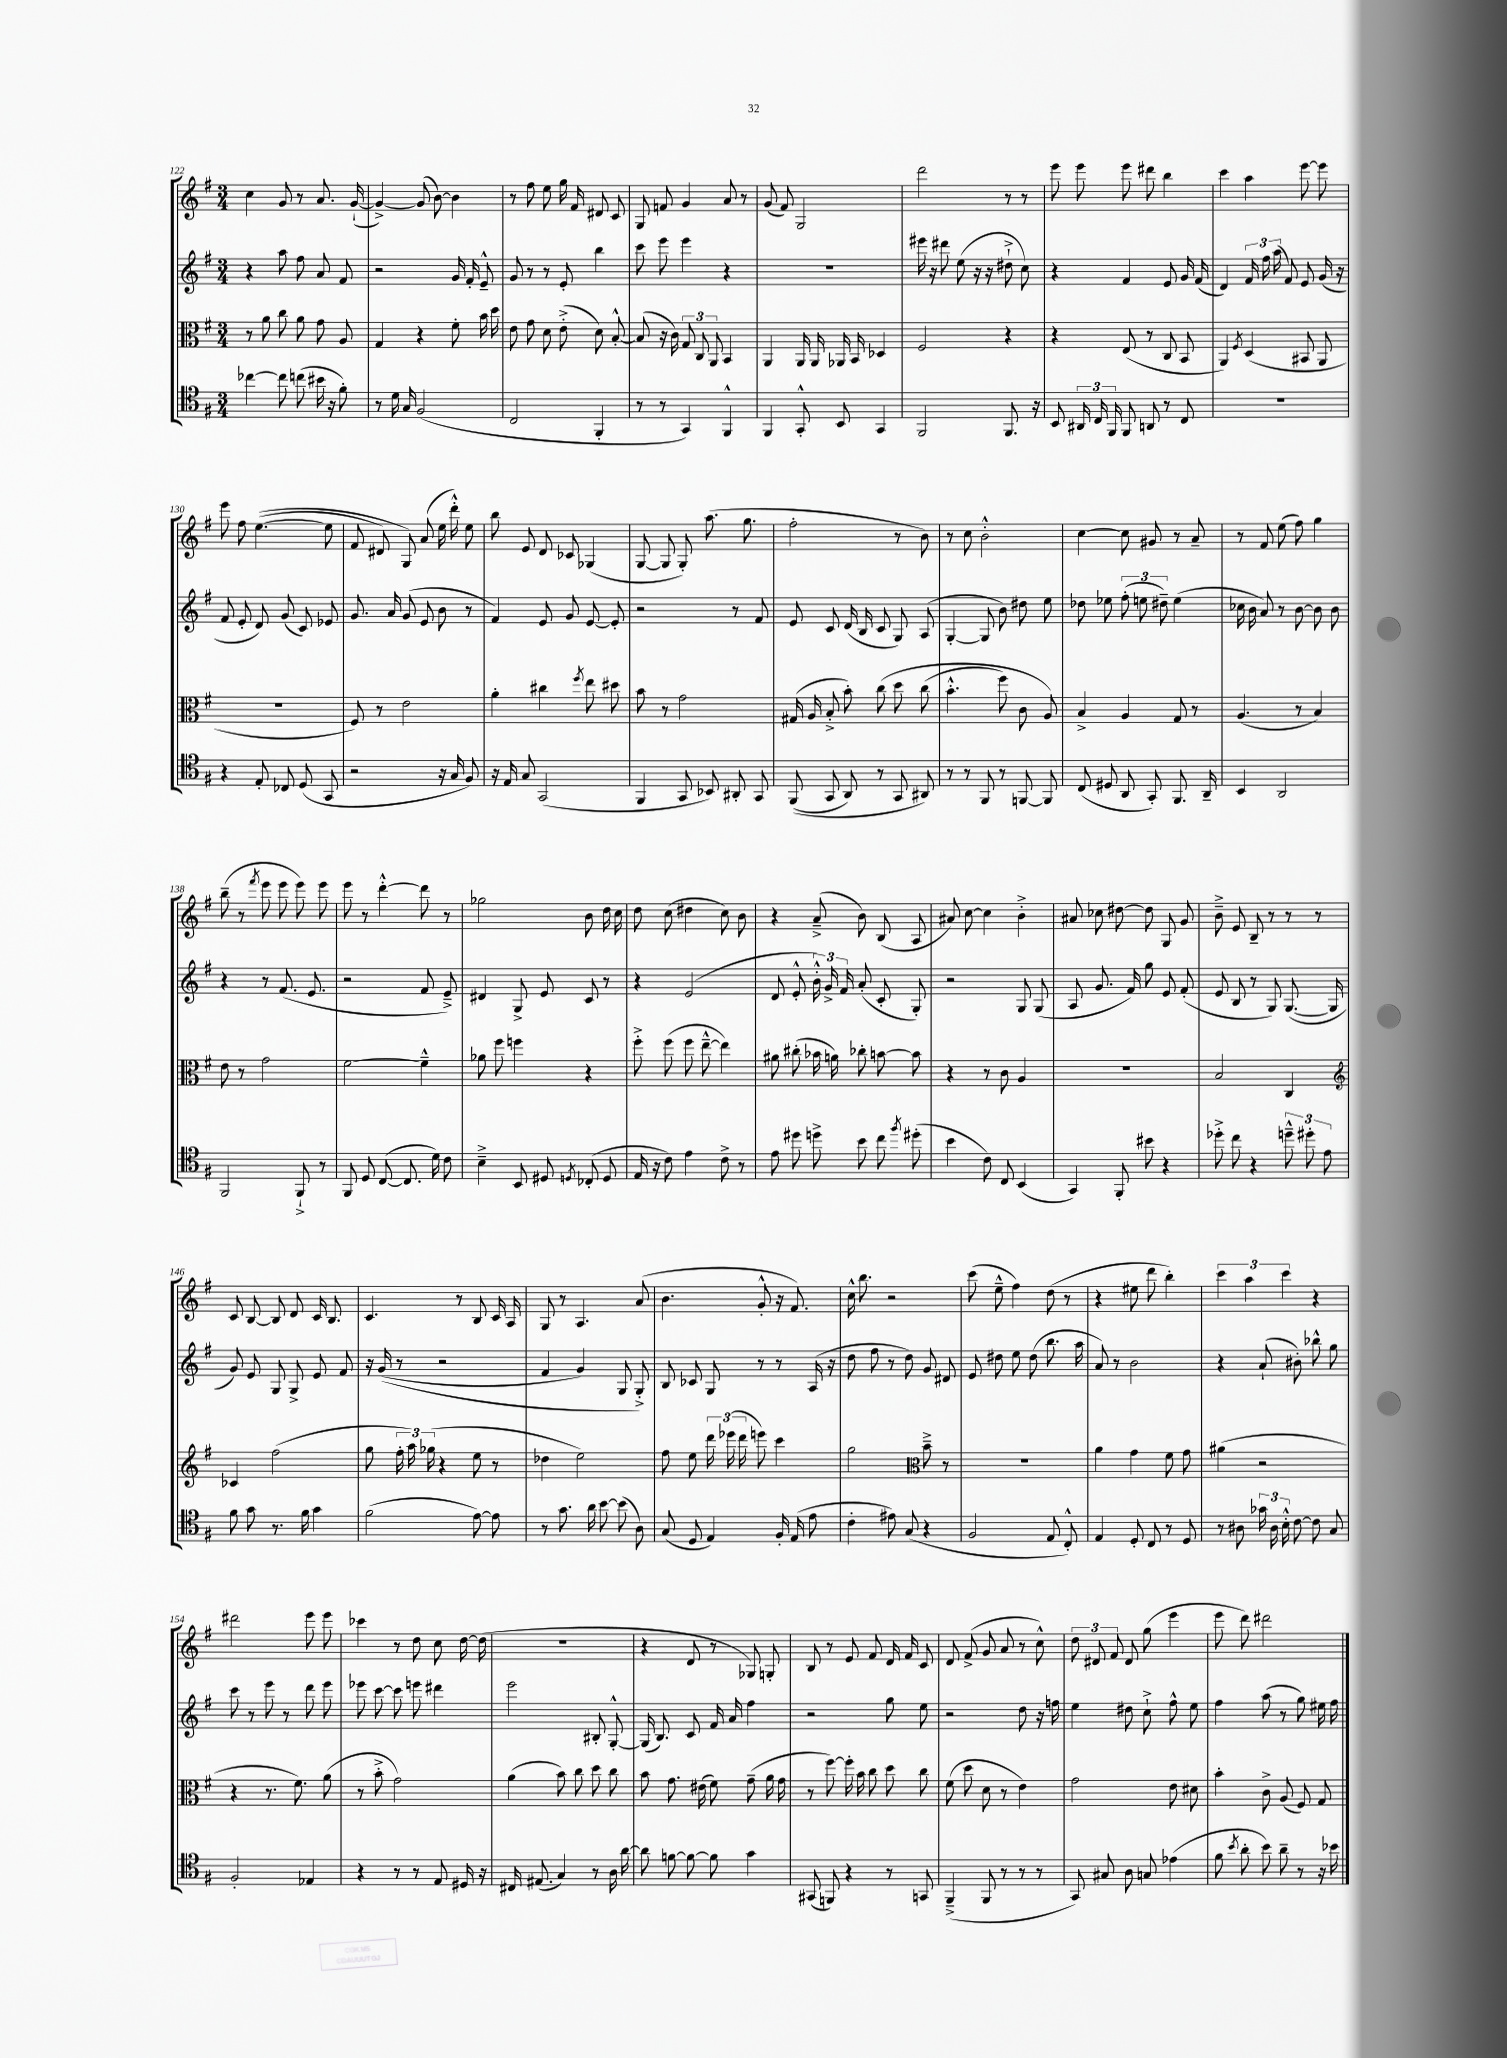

**kern	**kern	**kern	**kern
*part4	*part3	*part2	*part1
*staff4	*staff3	*staff2	*staff1
*clefC4	*clefC3	*clefG2	*clefG2
*k[f#]	*k[f#]	*k[f#]	*k[f#]
*M3/4	*M3/4	*M3/4	*M3/4
=122	=122	=122	=122
[4cc-X\	8r	4r	4cc\
.	8a\	.	.
8cc-\]	8cc\	8aa\	8g/
(8ccn\	8a\	8ff#\	8r
16b#X\	8g\	8a/	8.a/
16r	.	.	.
8f#'\)	8A/	8f#/	.
.	.	.	([16g`/
=123	=123	=123	=123
8r	4G/	2r	4g^/_)
16d\	.	.	.
16G/	.	.	.
(2F#/	4r	.	(8g/]
.	.	.	[8b\)
.	8f#'\	16g/	4b\]
.	.	16f#'/	.
.	16b\	8e~^^/	.
.	16dd\	.	.
=124	=124	=124	=124
2C/	8e\	8g/	8r
.	8g\	8r	8ff#\
.	8d\	8r	8ee\
.	(8e'^\	8e'/	16gg\
.	.	.	16f#/
4FF#'/	8d\)	4bb\	8d#X/
.	[8B'^^/	.	8c/
=125	=125	=125	=125
8r	(8B/]	8ccc\	8G/
8r	16r	8eee\	8fn/
.	16c\)	.	.
4GG/)	12G/	4eee\	4g/
.	12C/	.	.
.	12AA/	.	.
4FF#^^/	4BB/	4r	8a/
.	.	.	8r
=126	=126	=126	=126
4FF#/	4AA/	2.r	(8g/
.	.	.	8f#/)
8GG'^^/	16AA/	.	2G/
.	16AA/	.	.
8BB/	16AA-X/	.	.
.	16BB/	.	.
4GG/	4D-X/	.	.
=127	=127	=127	=127
2FF#/	2F#/	16eee#X\	2ddd\
.	.	16r	.
.	.	8ddd#X\	.
.	.	(8ee\	.
.	.	16r	.
.	.	16r	.
8.FF#/	4r	8dd#X`^\	8r
.	.	8cc\)	8r
16r	.	.	.
=128	=128	=128	=128
8BB/	4r	4r	8eee\
24AA#X/	.	.	8eee\
24C/	.	.	.
24FF#/	.	.	.
8FF#/	(8E/	4f#/	8eee\
8AAn/	8r	.	8ddd#X\
8r	8C/	8e/	4bb\
8C/	8BB/	16g/	.
.	.	(16f#/	.
=129	=129	=129	=129
2.r	4AA/)	4d/)	4ccc\
.	8qF#/	.	.
.	(4D/	24f#/	4aa\
.	.	24ff#\	.
.	.	(24aa\	.
.	.	8f#/)	.
.	8BB#X/	8e/	[8eee\
.	8AA/	(16g/	8eee\]
.	.	16r	.
!!LO:LB:g=z
=130	=130	=130	=130
4r	2.r	8f#/	8eee\
.	.	8e'/	8ff#\
8E'/	.	8d/)	(([4.ee\
8C-X/	.	(8g/	.
(8D/	.	8c/)	.
8GG/	.	8e-X/	8ee\]
=131	=131	=131	=131
2r	8F#/)	8.g/	8f#/
.	8r	.	8d#X/)
.	.	16a/	.
.	2e\	(8g/	8G/)
.	.	8e/	(8a/
16r	.	8b\	16ee\
16G/	.	.	16ddd'^^\)
8F#/)	.	8r	8ee\
=132	=132	=132	=132
16r	4a'\	4f#/)	8bb\
16E/	.	.	.
8G/	.	.	8e/
(2GG/	4cc#X\	8e/	8d/
.	.	8g/	8c-X/
.	8qff#/	.	.
.	8ee\	[8e/	(4G-X/
.	8dd#X\	8e'/]	.
=133	=133	=133	=133
4FF#/	8b\	2r	[8G/
.	8r	.	8G/]
8GG/	2g\	.	8G'/)
8BB-X/)	.	.	(8.aa\
8AA#X'/	.	8r	.
.	.	.	8.gg\
8GG/	.	8f#/	.
=134	=134	=134	=134
((8FF#/	(16G#X/	8e/	2ff#'\
.	16A/	.	.
8GG/	8B'^/	8c/	.
8AA/)	8b'\)	(16d/	.
.	.	16B/	.
8r	(8cc\	8c/	.
8GG/	8dd\	8G/)	8r
8AA#X/)	(8cc\	(8A/	8b\)
=135	=135	=135	=135
8r	4.b'^^\	[4G'/	8r
8r	.	.	8cc\
8FF#/	.	8G/]	2b'^^\
8r	8ff#\)	8b\)	.
[8FFn/	8c\	8dd#X\	.
8FF/]	8A/)	8ee\	.
=136	=136	=136	=136
(8C/	4B^/	8dd-X\	[4cc\
8D#X/	.	8ee-X\	.
8AA/	4A/	(12ff#'\	8cc\]
.	.	12een\	.
8GG'/)	.	.	8g#X/
.	.	12dd#X~\)	.
8.FF#/	8G/	(4ee\	8r
.	8r	.	8a~/
16AA~/	.	.	.
=137	=137	=137	=137
4BB/	(4.A/	16cc-X\	8r
.	.	16b\	.
.	.	8a/)	8f#/
2AA/	.	8r	(8ee\
.	8r	[8b\	8ff#\)
.	4B/)	8b\]	4gg\
.	.	8b\	.
!!LO:LB:g=z
=138	=138	=138	=138
2FF#/	8e\	4r	(8bb~\
.	8r	.	8r
.	.	.	8qfff#/
.	2g\	8r	8eee\
.	.	(8.f#/	8eee\
8FF#`^/	.	.	8eee\)
.	.	8.e/	.
8r	.	.	8eee\
=139	=139	=139	=139
8FF#/	[2f#\	2r	8eee\
8D/	.	.	8r
([8C/	.	.	[4ddd'^^\
8.C/]	.	.	.
.	4f#~^^\]	8f#/	8ddd\]
16d\)	.	.	.
8c\	.	8e~^/)	8r
=140	=140	=140	=140
4B~^\	8a-X\	4d#X/	2gg-X\
.	8ff#\	.	.
8BB/	4ffn\	8G^/	.
8D#X/	.	8e/	.
8qDn/	.	.	.
(8C-X'/	4r	8c/	8b\
8D/	.	8r	16dd\
.	.	.	16cc\
=141	=141	=141	=141
16E/	8ff#'^\	4r	8dd\
16r	.	.	.
8c\)	(8ff#\	.	(8cc\
4e\	8ff#\	(2e/	4dd#X\
.	[8ee~^^\	.	.
8c^\	4ee\])	.	8cc\)
8r	.	.	8b\
=142	=142	=142	=142
8e\	8a#X\	8d/	4r
8dd#X\	(8cc#X'\	8e'^^/	.
8ddn^\	16b-X\	24b'^^\)	(8a~^/
.	.	24g^/	.
.	16an\)	.	.
.	.	24f#/	.
8b\	8cc-X'\	(8a'/	8b\)
8cc\	[8bn\	8c'/	(8B/
8qff#/	.	.	.
(8dd#X'\	8b\]	8G'/)	8A/
=143	=143	=143	=143
4b\	4r	2r	8a#X/)
.	.	.	[8cc\
8c\)	8r	.	4cc\]
8C/	8c\	.	.
(4BB/	4A/	8G/	4b'^\
.	.	(8G/	.
=144	=144	=144	=144
4GG/)	2.r	8A/	8a#X/
.	.	8.g/	8cc-X\
8FF#'/	.	.	[8dd#X\
.	.	16f#/)	.
8b#X\	.	8gg\	8dd#\]
4r	.	8e/	8G/
.	.	(8f#'/	8g/
=145	=145	=145	=145
8dd-X'^\	2B/	8e/	8b~^\
8cc\	.	8B/	8e/
4r	.	8r	8B~/
.	.	8G/)	8r
12ddn~^^\	4C/	([8.G/	8r
12dd#X'\	.	.	.
.	.	.	8r
12e\	.	.	.
.	.	16G/]	.
!!LO:LB:g=z
=146	=146	=146	=146
*	*clefG2	*	*
8f#\	4c-X/	8g/)	8c/
8g\	.	8e/	[8B/
8.r	(2ff#\	8G/	8B/]
.	.	8G^/	8d/
16f#\	.	.	.
4g\	.	8e/	16c/
.	.	.	8.B/
.	.	8f#/	.
=147	=147	=147	=147
(2f#\	8gg\	16r	4.c/
.	.	((16g/	.
.	24ff#'\	8r	.
.	24aa\)	.	.
.	(24gg-X\	.	.
.	4r	2r	.
.	.	.	8r
[8e\)	8ee\	.	8B/
8e\]	8r	.	16c/
.	.	.	16A/
=148	=148	=148	=148
8r	4dd-X\	4f#/	8G/
8.g\	.	.	8r
.	2ee\)	4g/)	4.A/
16a\	.	.	.
[8b\	.	.	.
(8b\]	.	8G/	.
8A\)	.	8G'^/)	(8a/
=149	=149	=149	=149
(8G/	8ff#\	8B/	4.b\
8D/	8ee\	8c-X/	.
4E/)	24ddd\	8G/	.
.	(24eee-X\	.	.
.	24ddd\	.	.
.	8eeen\)	8r	8g'^^/
16F#'/	4ccc\	8r	16r
(16E/	.	.	8.f#/)
8e\	.	(16A/	.
.	.	16r	.
=150	=150	=150	=150
4c'\	2gg\	8dd\	16cc^^\
.	.	.	8.bb\
.	.	8ff#\	.
8e#X\)	.	8r	2r
(8G/	.	8dd\)	.
*	*clefC3	*	*
4r	8b~^\	8g/	.
.	8r	8d#X/	.
=151	=151	=151	=151
2F#/	2.r	8e/	(8ccc\
.	.	8dd#X\	8ee~^^\
.	.	8ee\	4ff#\)
.	.	(8dd#\	.
8E/	.	8.bb\	(8dd\
8C'^^/)	.	.	8r
.	.	16aa\	.
=152	=152	=152	=152
4E/	4a\	8a/)	4r
.	.	8r	.
8D'/	4g\	2b\	8ee#X\
8C/	.	.	8ddd\
8r	8f#\	.	4bb'\)
8D/	8g\	.	.
=153	=153	=153	=153
8r	(4a#X\	4r	6ccc\
8A#X\	.	.	.
.	.	.	6aa\
24g-X\	2r	(8a`/	.
24A#\	.	.	.
24B'^^\	.	.	6ccc\
[8c\	.	8b#X'\)	.
8c\]	.	8bb-X^^\	4r
8G/	.	8gg\	.
!!LO:LB:g=z
=154	=154	=154	=154
2F#'/	4r	8ccc\	2ddd#X\
.	.	8r	.
.	8.r	8eee\	.
.	.	8r	.
.	8.f#\)	.	.
4E-X/	.	8ddd\	8eee\
.	(8a\	8eee\	8eee\
=155	=155	=155	=155
4r	8r	8eee-X\	4ccc-X\
.	8b'^\	[8ccc\	.
8r	2g\)	8ccc\]	8r
8r	.	8eeen\	8dd\
8E/	.	4ddd#X\	8cc\
16D#X/	.	.	[16dd\
16r	.	.	(16dd\]
=156	=156	=156	=156
16C#X/	(4a\	2eee\	2.r
(8.E#X/	.	.	.
4G/)	8b\)	.	.
.	8cc\	.	.
8r	8dd\	8B#X'/	.
16A\	8cc\	[8G'^^/	.
[16a\	.	.	.
=157	=157	=157	=157
8a\]	8b\	(16G/]	4r
.	.	8.B/)	.
[8fn\	8.g\	.	.
8f\_	.	8c/	8d/
.	(16e#X\	.	.
8f\]	8f#\)	16f#/	8r
.	.	16a/	.
4g\	(8g~\	4ff#\	8G-X/)
.	16a\	.	8Gn'/
.	16g\	.	.
=158	=158	=158	=158
(8GG#X/	8r	2r	8B/
8FFn/)	[8ff#\)	.	8r
4r	16ff#'\]	.	8e/
.	16b\	.	.
.	8cc\	.	8f#/
8r	8dd\	8gg\	16d/
.	.	.	16f#/
8GGn/	8cc\	8ee\	8c/
=159	=159	=159	=159
(4FF#~^/	(8f#\	2r	8d/
.	8dd\	.	(8f#^/
8FF#/	8d\	.	8g/
8r	8r	.	8a/
8r	4e\)	8dd\	8r
8r	.	16r	8cc^^\)
.	.	16ffn\	.
=160	=160	=160	=160
8GG/)	2g\	4ee\	12dd\
.	.	.	12d#X/
8G#X/	.	.	.
.	.	.	12f#/
8A\	.	8dd#X\	8d#/
8Gn/	.	8cc`^\	(8gg\
(4e-X\	8e\	8ff#^^\	4eee\
.	8d#X\	8ee\	.
=161	=161	=161	=161
8f#\	4b'\	4ff#\	8eee\
8qb/	.	.	.
8a'\	.	.	8ddd\)
8b\)	8c^\	(8aa\	2ddd#X\
8a~\	(8A/	8r	.
8r	8F#/)	8gg\)	.
16r	8G/	16ee#X\	.
16b-X\	.	16ff#\	.
==	==	==	==
*-	*-	*-	*-
